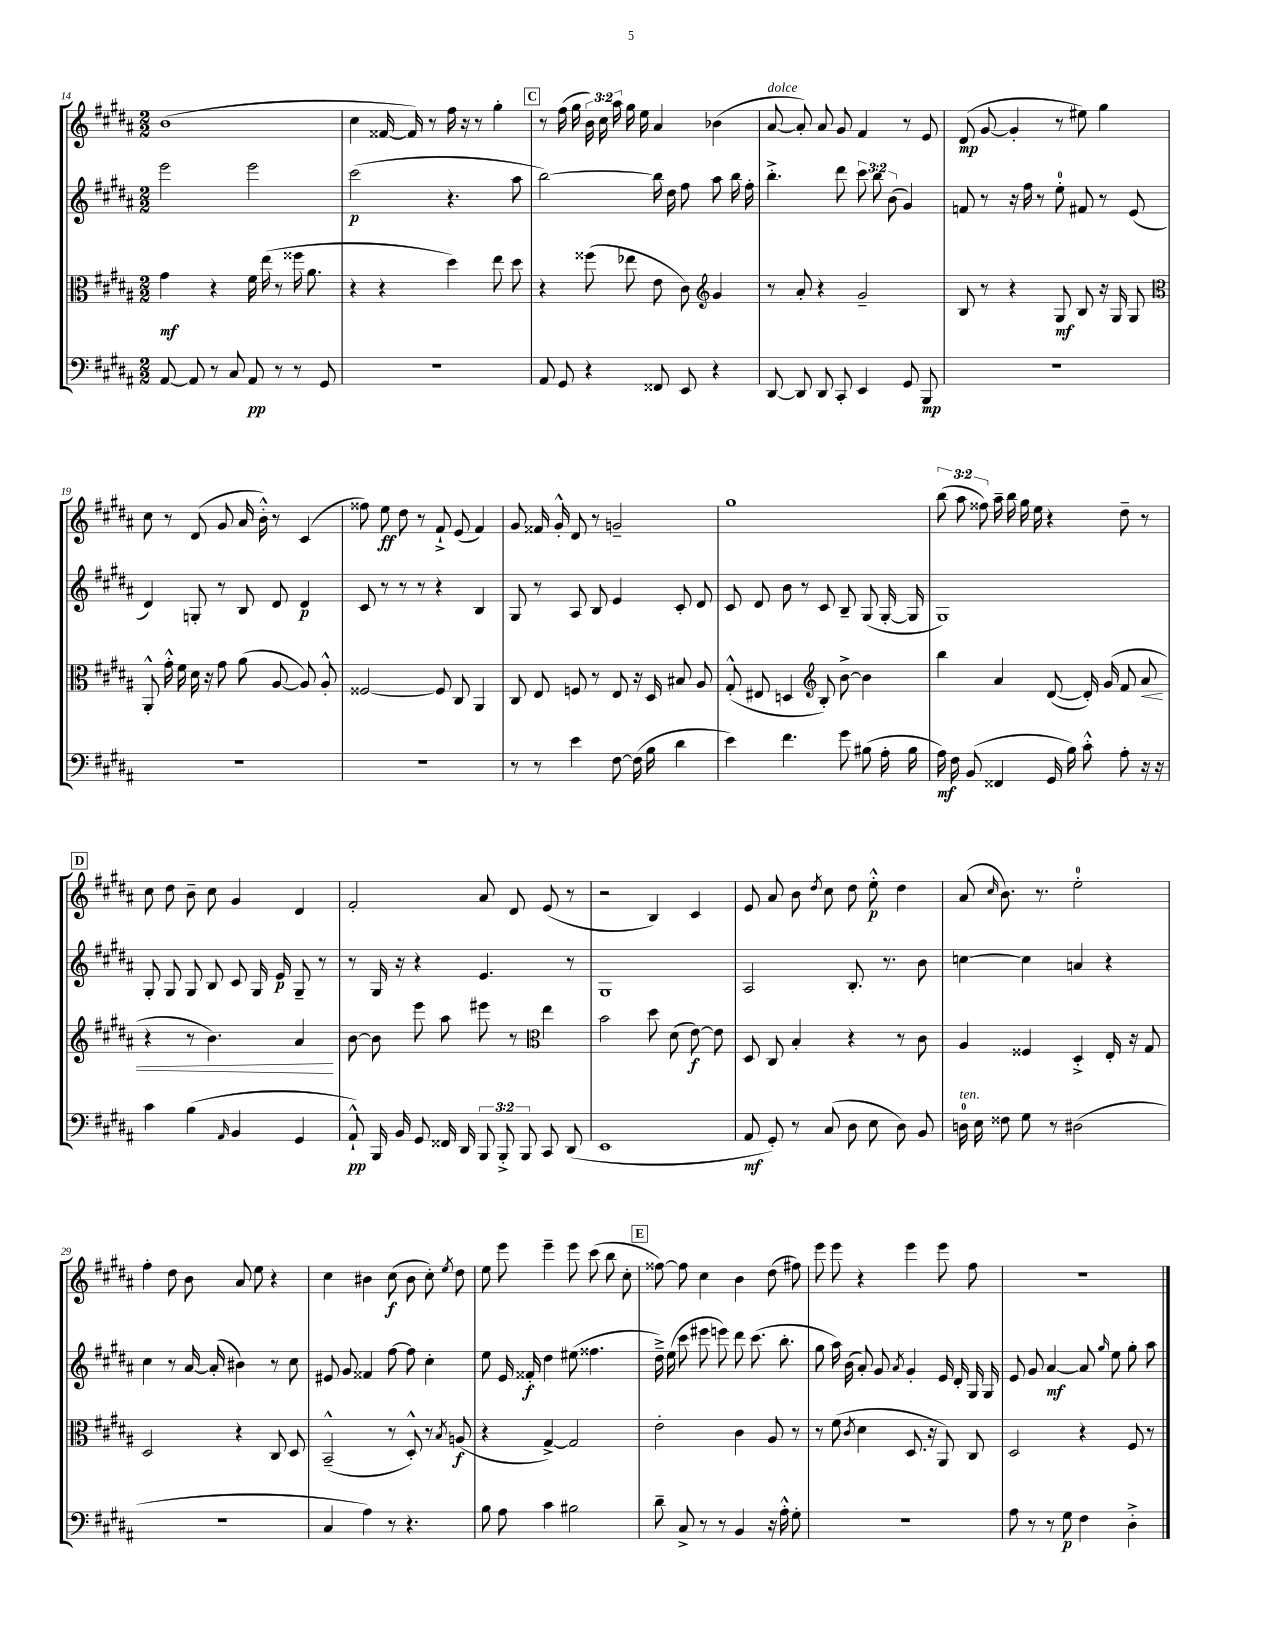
<<
\new StaffGroup <<
\new Staff = "s0" {
    \clef treble \key b \major \numericTimeSignature \time 2/2 \override Staff.TupletNumber.text = #tuplet-number::calc-fraction-text
    \autoBeamOff b'1( |
    cis''4 fisis'16~ fisis'16) r8 fis''16 r16 r8 gis''4-. |
    \mark \markup { \box "C" } r8 fis''16( gis''16 \tuplet 3/2 { b'16) cis''16 ais''16 } gis''16 e''16 ais'4 bes'4( |
    ais'8~^\markup { \italic "dolce" } ais'8-.) ais'8 gis'8 fis'4 r8 e'8 |
    dis'8\mp( gis'8~ gis'4-. r8 eis''8) gis''4 |
    cis''8 r8 dis'8( gis'8 ais'16 b'16-.-^) r8 cis'4( |
    fisis''8) e''8\ff dis''8 r8 fis'8-!-> e'8( fis'4) |
    gis'8 fisis'16 gis'16-.-^ dis'8 r8 g'2-- |
    gis''1 |
    \tuplet 3/2 { b''8( ais''8 fisis''8) } ais''16-- b''16 gis''16 e''16 r4 dis''8-- r8 |
    \mark \markup { \box "D" } cis''8 dis''8 b'8-- cis''8 gis'4 dis'4 |
    fis'2-. ais'8 dis'8 e'8( r8 |
    r2 b4) cis'4 |
    e'8 ais'8 b'8 \acciaccatura { dis''8 } cis''8 dis''8 e''8-.-^\p dis''4 |
    ais'8( \grace { cis''16 } b'8.) r8. e''2-0-. |
    fis''4-. dis''8 b'8 ais'8 e''8 r4 |
    cis''4 bis'4 cis''8\f( bis'8 cis''8-.) \acciaccatura { e''8 } dis''8 |
    e''8 e'''8 e'''4-- e'''8 cis'''8( b''8 cis''8-. |
    \mark \markup { \box "E" } fisis''8~) fisis''8 cis''4 b'4 dis''8( fis''8) |
    e'''8 e'''8 r4 e'''4 e'''8 fis''8 |
    r1 \bar "|." |
}
\new Staff = "s1" {
    \clef treble \key b \major \numericTimeSignature \time 2/2 \override Staff.TupletNumber.text = #tuplet-number::calc-fraction-text
    \autoBeamOff e'''2 e'''2 |
    cis'''2\p( r4. ais''8 |
    \mark \markup { \box "C" } b''2~) b''16 dis''16 fis''8 ais''8 b''16 fis''16-. |
    b''4.-.-> dis'''8 \tuplet 3/2 { cis'''8 b''8 b'8( } gis'4) |
    f'8 r8 r16 fis''16 r8 e''8-0-. fis'8 r8 e'8( |
    dis'4) g8-. r8 b8 dis'8 dis'4\p |
    cis'8 r8 r8 r8 r4 b4 |
    gis8 r8 ais8 b8 e'4 cis'8-. dis'8 |
    cis'8 dis'8 b'8 r8 cis'8 b8-- gis8( gis16~-. gis16 |
    gis1) |
    \mark \markup { \box "D" } gis8-. gis8 gis8 b8 cis'8 gis16 e'16\p gis8-- r8 |
    r8 gis16 r16 r4 e'4. r8 |
    gis1 |
    ais2 b8.-. r8. b'8 |
    c''4~ c''4 a'4 r4 |
    cis''4 r8 ais'16~ ais'16-.( bis'4) r8 cis''8 |
    eis'8 gis'8 fisis'4 fis''8~ fis''8 cis''4-. |
    e''8 e'16 fisis'16-.\f dis''4 eis''8( fisis''4. |
    \mark \markup { \box "E" } dis''16--->) e''16( cis'''8 eis'''8 e'''8) dis'''8 cis'''8.( b''8.-. |
    gis''8 ais''16) b'16( ais'8-.) gis'8 \acciaccatura { ais'8 } gis'4-. e'16 dis'16-. gis16 gis16 |
    e'8 gis'8 ais'4~\mf ais'8 \grace { gis''16 } e''8 gis''8-. ais''8 \bar "|." |
}
\new Staff = "s2" {
    \clef alto \key b \major \numericTimeSignature \time 2/2
    \autoBeamOff gis'4\mf r4 fis'16 e''16( r8 fisis''16 ais'8. |
    r4 r4 dis''4) e''8 dis''8 |
    \mark \markup { \box "C" } r4 fisis''8( ees''8 e'8 cis'8) \clef treble gis'4 |
    r8 ais'8-. r4 gis'2-- |
    b8 r8 r4 gis8\mf b8 r16 gis16 gis8 |
    \clef alto ais,8-.-^ gis'16-.-^ fis'16 dis'16 r16 gis'8 ais'8( ais8~ ais8) ais8-.-^ |
    fisis2~ fisis8 cis8 ais,4 |
    cis8 e8 f8 r8 e8 r16 dis16 bis8 ais8 |
    gis8-.-^( eis8 d4 \clef treble b8-.) b'8~-> b'4 |
    b''4 ais'4 dis'8~( dis'16-.) gis'16( fis'8 ais'8\< |
    \mark \markup { \box "D" } r4 r8 b'4.) ais'4\! |
    b'8~ b'8 e'''8 ais''8 eis'''8 r8 \clef alto e''4 |
    b'2 dis''8 dis'8( e'8~\f) e'8 |
    dis8 cis8 b4-. r4 r8 cis'8 |
    ais4 fisis4 dis4-.-> e16-. r16 gis8 |
    dis2 r4 cis8 dis8 |
    b,2---^( r8 dis8-.-^) r8 \acciaccatura { b8 } a8\f( |
    r4 gis4~->) gis2 |
    \mark \markup { \box "E" } e'2-. cis'4 ais8 r8 |
    r8 fis'8( \acciaccatura { cis'8 } dis'4 dis8. r16 ais,8) cis8 |
    dis2 r4 fis8 r8 \bar "|." |
}
\new Staff = "s3" {
    \clef bass \key b \major \numericTimeSignature \time 2/2 \override Staff.TupletNumber.text = #tuplet-number::calc-fraction-text
    \autoBeamOff ais,8~ ais,8 r8 cis8 ais,8\pp r8 r8 gis,8 |
    R1 |
    \mark \markup { \box "C" } ais,8 gis,8 r4 fisis,8 e,8 r4 |
    dis,8~ dis,8 dis,8 cis,8-. e,4 gis,8 b,,8\mp |
    R1 |
    R1 |
    R1 |
    r8 r8 e'4 fis8~ fis16( b16 dis'4 |
    e'4) fis'4. gis'8 bis8( ais16-. bis16 |
    ais16\mf) fis16 b,8( fisis,4 gis,16 b16) cis'8-.-^ ais8-. r16 r16 |
    \mark \markup { \box "D" } cis'4 b4( \grace { ais,16 } b,4 gis,4 |
    ais,8-!-^\pp) b,,16 b,16 gis,8 fisis,16 dis,16 \tuplet 3/2 { b,,8 b,,8-.-> b,,8 } cis,8 dis,8( |
    e,1 |
    ais,8\mf gis,8-.) r8 cis8( dis8 e8 dis8) b,8 |
    d16-0^\markup { \italic "ten." } e16 fisis8 gis8 r8 dis2( |
    R1 |
    cis4 ais4) r8 r4. |
    b8 ais8 cis'4 bis2 |
    \mark \markup { \box "E" } dis'8-- cis8-> r8 r8 b,4 r16 ais16-.-^ gis8-. |
    R1 |
    ais8 r8 r8 gis8\p fis4 dis4-.-> \bar "|." |
}
>>
>>
\layout { \context { \Score currentBarNumber = #14 } }
